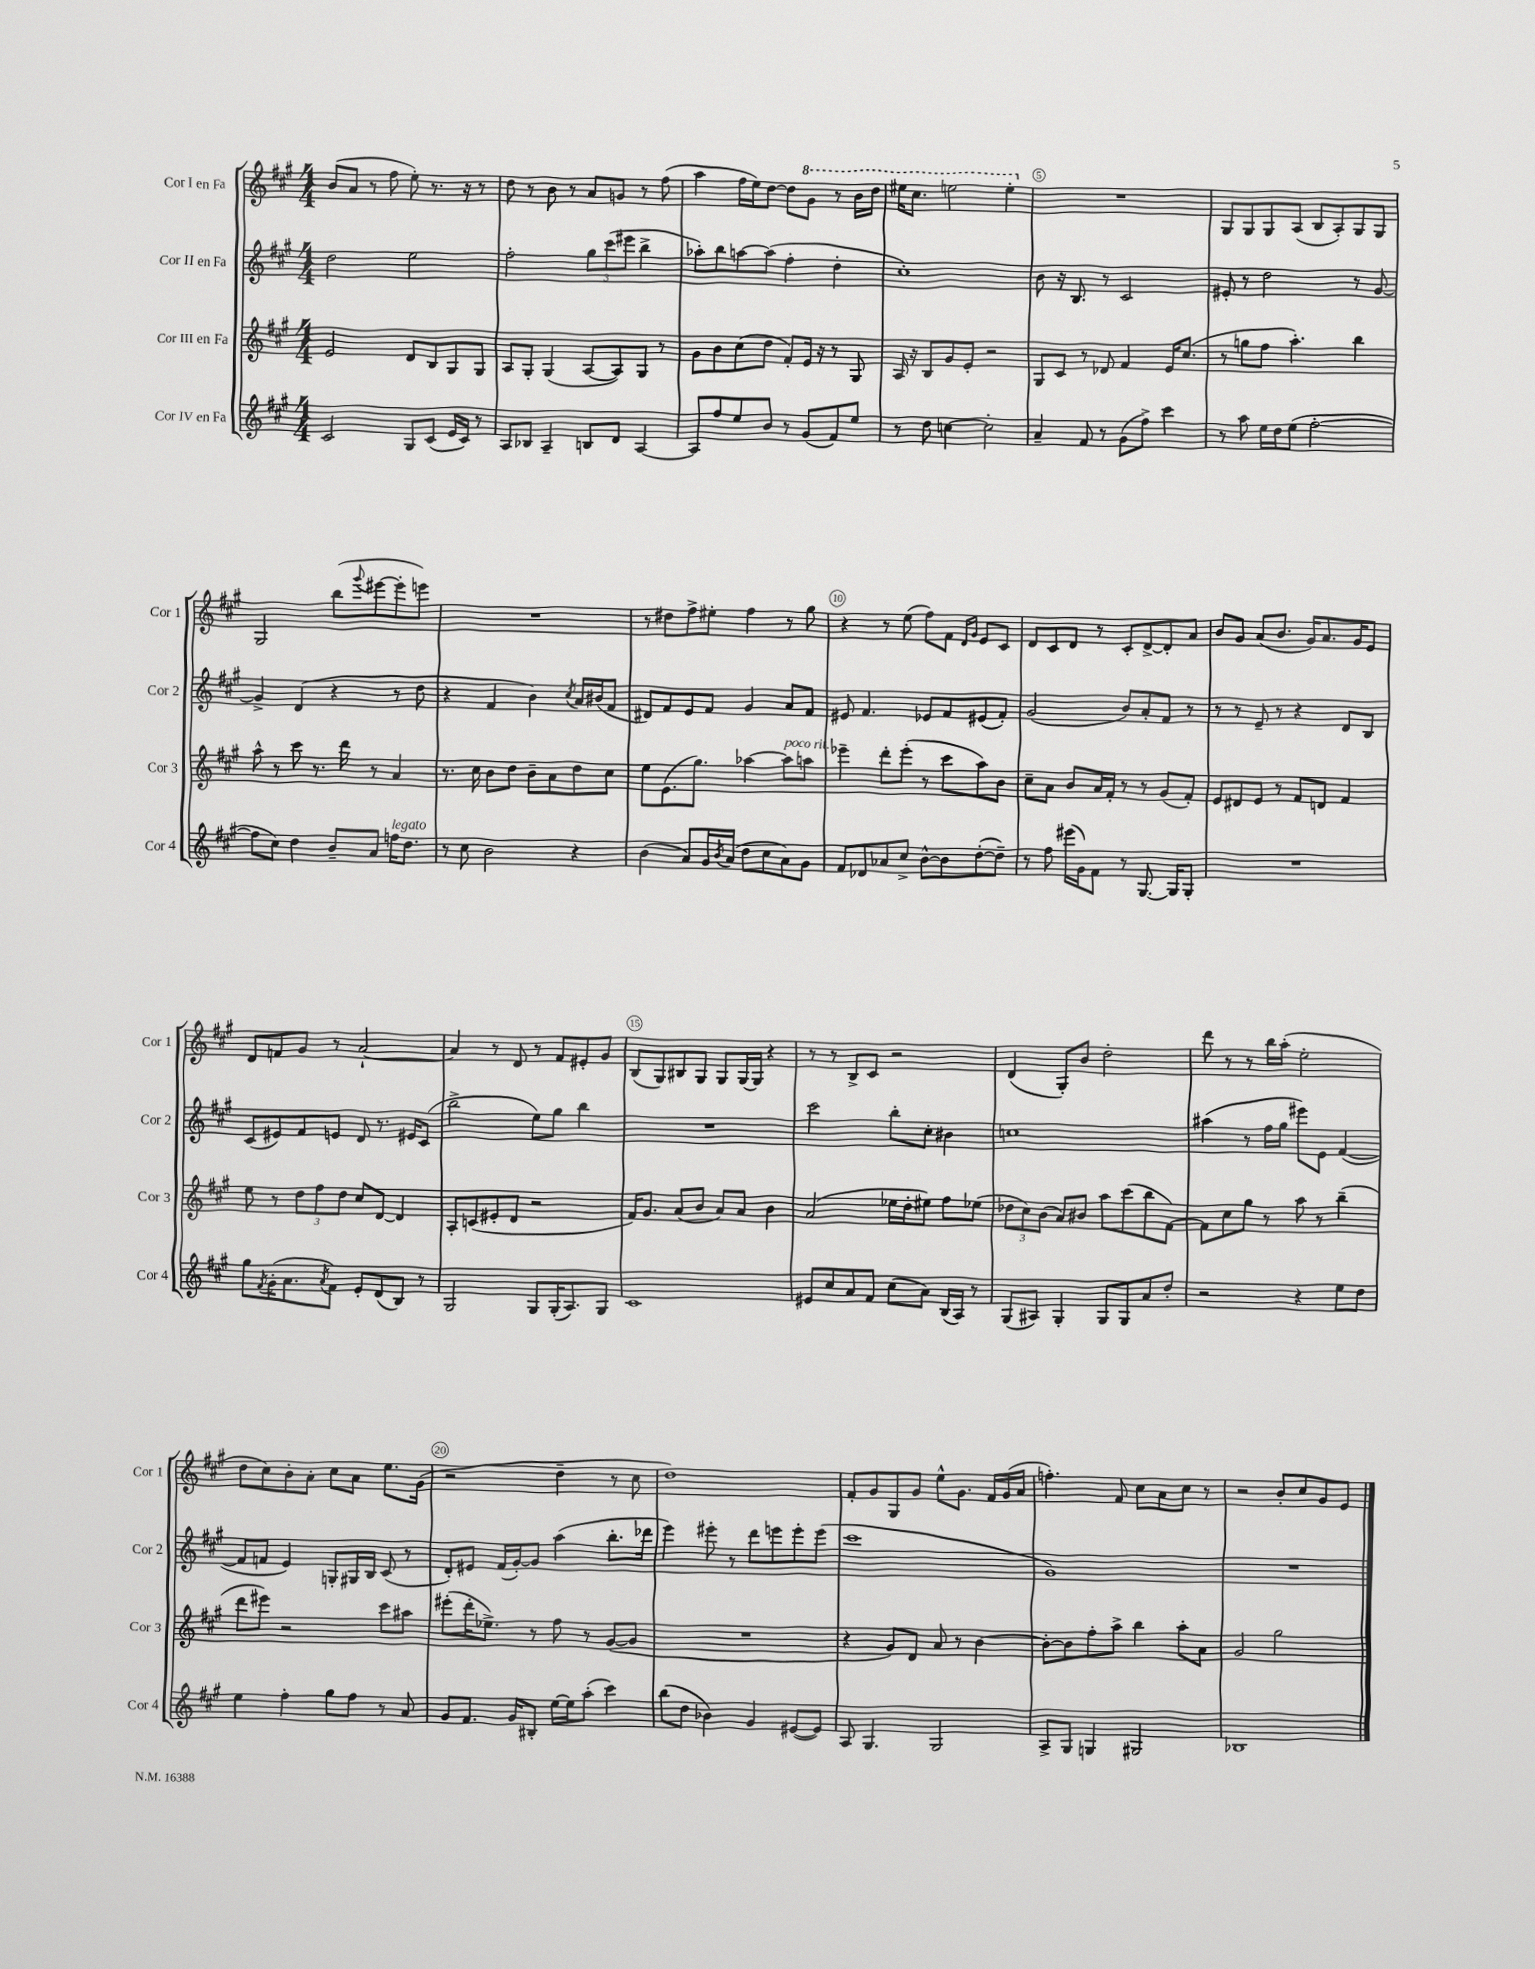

**kern	**kern	**kern	**kern
*staff4	*staff3	*staff2	*staff1
*clefG2	*clefG2	*clefG2	*clefG2
*k[f#c#g#]	*k[f#c#g#]	*k[f#c#g#]	*k[f#c#g#]
*M4/4	*M4/4	*M4/4	*M4/4
2c#	2e	2dd	(8b
.	.	.	8a
.	.	.	8r
.	.	.	8ff#
8G#	8d	2ee	8ee')
(8c#	8B	.	8.r
16e	8G#	.	.
16c#)	.	.	16r
8r	8G#	.	8r
=	=	=	=
8A	8A	2ff#'	8dd
8B-	8G#'	.	8r
4A~	(4G#	.	8b
.	.	.	8r
8B	[8A	12gg#	8a
.	.	(12ccc#	.
8d	8A])	.	8g
.	.	12eee#	.
[4A	8G#	4bb^	8r
.	8r	.	(8ff#
=	=	=	=
8A]	8g#	8aa-')	4aa
8ff#	8b	8bb	.
8ee	(8cc#	[8aa	16ff#
.	.	.	16ee)
8b	8dd	(8aa]	[8dd
8r	8f#')	4ff#'	8dd]
(8g#	16e	.	8gg#
.	16r	.	.
8f#)	8r	4dd'	8r
8ee	8G#	.	16bb
.	.	.	16ddd
=	=	=	=
8r	16A	1cc#')	16eee#
.	16r	.	8.ccc#
8dd	8B	.	.
[4cc	8g#	.	2eee
.	8e'	.	.
2cc']	2r	.	.
.	.	.	4eee'
=	=	=	=
4a~	8G#	8b	1r
.	8c#	16r	.
.	.	8.B	.
8f#	8r	.	.
8r	8d-	8r	.
(8g#	4f#	2c#	.
8ff#^)	.	.	.
4ccc#	16e	.	.
.	(8.cc#	.	.
=	=	=	=
8r	8r	8e#'	8G#
8aa	8gg	8r	8G#
16ee	8ff#	2dd	8G#
16dd	.	.	.
(8ee	4.aa')	.	(8A
[2ff#'	.	.	8B
.	.	.	8A')
.	4bb	8r	8G#
.	.	[8g#	8G#
=	=	=	=
8ff#]	8aa^^	4g#^]	2G#
8cc#)	8r	.	.
4dd	8ccc#	(4d	.
.	8.r	.	.
8b~	.	4r	(8bb
.	16ddd	.	.
.	.	.	8qqggg#
8a	8r	.	[8eee#
16ff	4a	8r	8eee#']
8.dd	.	.	.
.	.	8dd	8eee)
=	=	=	=
8r	8.r	4r	1r
8cc#	.	.	.
.	16cc#	.	.
2b	8b	4f#	.
.	8dd	.	.
.	8b~	4b)	.
.	8a	.	.
.	.	8qcc#	.
4r	8dd	16a	.
.	.	(16b#	.
.	8cc#	8f#	.
=	=	=	=
(4b	8ee	8d#)	8r
.	(8.e	8f#	8dd#
8a)	.	8e	8ff#^
.	8.gg#)	.	.
16g#	.	8f#	8ee#'
8qb	.	.	.
(16a	.	.	.
8dd	[4aa-	4g#	4ff#
8cc#	.	.	.
8a)	8aa-]	8a	8r
8g#	8aa	8f#	8gg#
=	=	=	=
8f#	4eee-~	8e#	4r
8d-	.	4.f#	.
8a-	8ddd'	.	8r
8cc#^	(8eee-'	.	(8ee
[8b^^	8r	8e-	8ff#)
8b]	8ccc#	8f#	8f#
.	.	.	16qqd
.	.	.	16qqg#
([8dd'	8aa)	(8e#	8e
8dd~])	8b	8f#')	8c#
=	=	=	=
8r	8cc#~	(2g#	8d
8ff#	8a	.	8c#
(16eee#	8b	.	8d
16g#)	.	.	.
8f#	16a	.	8r
.	16f#'	.	.
8r	8r	8b)	8c#'
[8.G#	8r	8a'	[8d^
.	(8g#	8f#	8d']
16G#]	.	.	.
8G#'	8f#')	8r	8a
=	=	=	=
1r	8e	8r	8b
.	8d#	8r	8g#
.	8e	8e~	(8a
.	8r	8r	8.b
.	8f#	4r	.
.	.	.	16g#)
.	8d	.	8.a
.	4f#	8d	.
.	.	.	16g#
.	.	8B	8e
=	=	=	=
8gg#	8ee	(8c#	8d
8qf#	.	.	.
(16g#'	8r	8e#)	8f
8.a	.	.	.
.	12dd	8f#	8g#
.	12ff#	.	.
8qa	.	.	.
8f#)	.	8e	8r
.	12dd	.	.
8e'	8cc#	8d	[2a`
(8d	[8d	8.r	.
8B)	4d]	.	.
.	.	16e#	.
8r	.	(8c#	.
=	=	=	=
2G#	8A'	2bb^	4a]
.	(8c	.	.
.	8e#'	.	8r
.	8d	.	8d
8G#	2r	8ee)	8r
(16G#'	.	8gg#	8f#
8.A)	.	.	.
.	.	4bb	8e#'
8G#	.	.	8g#
=	=	=	=
1c#	16f#)	1r	(8B
.	8.g#	.	.
.	.	.	8G#)
.	(8a	.	8B#
.	8b	.	8G#
.	8a)	.	8G#
.	8a	.	[16G#
.	.	.	16G#]
.	4b	.	4r
=	=	=	=
8e#	(2a	2ccc#	8r
8cc#	.	.	8r
8a	.	.	8B^
8f#	.	.	8c#
(8cc#	16ee-	8bb'	2r
.	16dd'	.	.
8a)	8ee#)	8cc#'	.
(16B	8ff#	4b#	.
16A)	.	.	.
8r	(8ee-	.	.
=	=	=	=
(8G#	12dd-	1cc	(4d
.	12cc#)	.	.
8A#)	.	.	.
.	(12b	.	.
4G#'	8a)	.	8G#')
.	8b#	.	8b
8G#	8aa	.	2dd'
8G#	(8ccc#	.	.
8a	8bb	.	.
8dd'	[8f#)	.	.
=	=	=	=
2r	8f#]	(4aa#	8ddd
.	8cc#	.	8r
.	8gg#	8r	8r
.	8r	16ff#	16bb
.	.	16gg#	(16aa'
4r	8aa	8eee#)	2ee'
.	8r	8e	.
8ee	(4bb~	([4f#	.
8dd	.	.	.
=	=	=	=
4ee	8ddd	8f#]	8dd
.	8eee#)	8f	8cc#)
4ff#'	2r	4e)	8b'
.	.	.	8a'
8gg#	.	8G'	8cc#
8ff#	.	16G#	8a
.	.	16B	.
8r	8ccc#	(8c#	8.ee
8a	8aa#	8r	.
.	.	.	(16g#
=	=	=	=
8g#	(8eee#'	8d')	2r
8.f#	16ddd'	8e#	.
.	8.ee-^)	.	.
.	.	(16f#	.
16g#	.	[16g#')	.
8B#'	8r	8g#]	.
[16ee	8ff#	(4aa	4dd~
16ee]	.	.	.
(8aa'	8r	.	.
4ccc#)	([8g#	8.bb'	8r
.	8g#]	.	8cc#
.	.	16ddd-	.
=	=	=	=
(8bb	1r	4eee)	1dd)
8dd	.	.	.
4b-)	.	8eee#'	.
.	.	8r	.
4g#	.	8ddd	.
.	.	8eee	.
([8e#	.	8eee'	.
8e#])	.	(8eee	.
=	=	=	=
8A	4r	1ccc#	8f#'
4.G#	.	.	8g#
.	8g#)	.	8G#
.	8d	.	8g#
2G#	8a	.	8ee^^
.	8r	.	8.g#
.	[4b	.	.
.	.	.	16f#
.	.	.	(16g#
.	.	.	16a
=	=	=	=
8A^	8b'_	1g#)	4.ff')
8G#	8b]	.	.
4G	8ff#'	.	.
.	8aa^	.	8f#
2G#	4bb	.	8cc#
.	.	.	8a
.	8aa'	.	8cc#
.	8a	.	8r
=	=	=	=
1B-	2g#	1r	2r
.	2gg#	.	8b'
.	.	.	8cc#
.	.	.	8g#
.	.	.	8e
==	==	==	==
*-	*-	*-	*-
